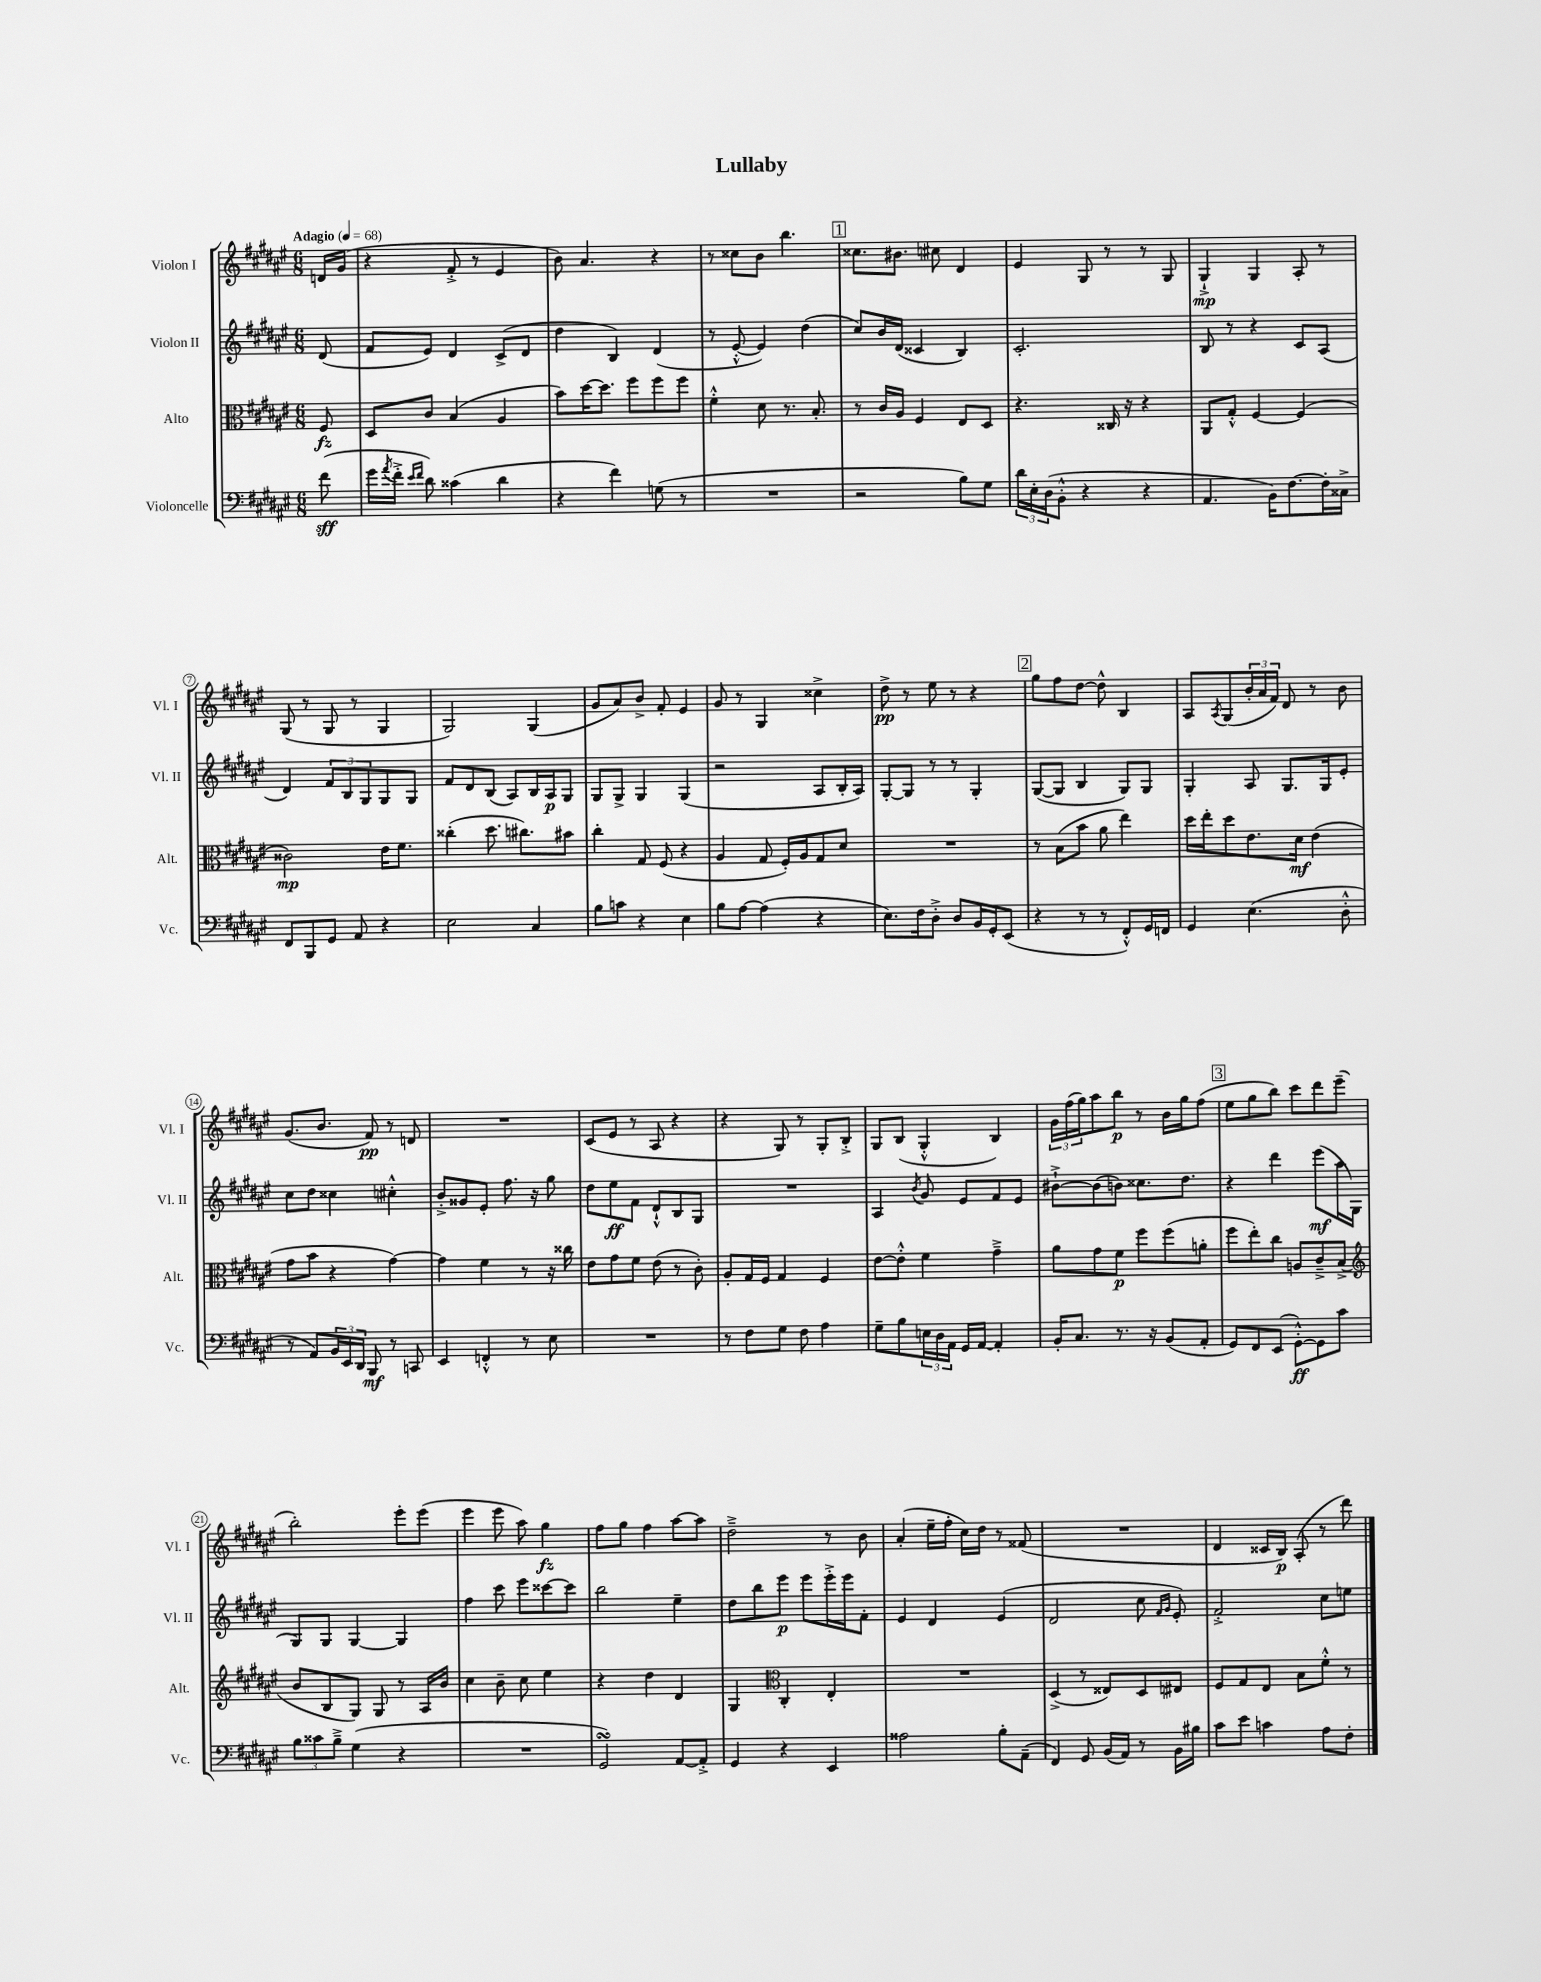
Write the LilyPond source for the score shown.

\header { title = "Lullaby" }
<<
\new StaffGroup <<
\new Staff = "s0" \with { instrumentName = "Violon I" shortInstrumentName = "Vl. I" } {
    \clef treble \key fis \major \numericTimeSignature \time 6/8 \partial 8 \tempo "Adagio" 4 = 68
    d'16 gis'16( |
    r4 fis'8-.-> r8 eis'4 |
    b'8) ais'4. r4 |
    r8 cisis''8 b'8 b''4. |
    \mark \markup { \box "1" } cisis''8. bis'8. cis''8 dis'4 |
    eis'4 gis8 r8 r8 gis8 |
    gis4-!->\mp gis4 ais8-. r8 |
    gis8( r8 gis8 r8 gis4 |
    gis2) gis4( |
    gis'8 ais'8) b'8-> fis'8-. eis'4 |
    gis'8 r8 gis4 cisis''4-> |
    dis''8->\pp r8 eis''8 r8 r4 |
    \mark \markup { \box "2" } gis''8 fis''8 dis''8~ dis''8-^ b4 |
    ais8 \acciaccatura { ais8 } gis8( \tuplet 3/2 { b'16-. ais'16 fis'16) } dis'8 r8 b'8 |
    gis'8.( b'8. fis'8\pp) r8 d'8 |
    R2. |
    cis'8( eis'8 r8 ais8 r4 |
    r4 gis8) r8 gis8-. b8-.-> |
    gis8 b8( gis4-.-^ b4) |
    \tuplet 3/2 { gis'16 fis''16( gis''16) } ais''8 b''8\p r8 b'16 gis''16 fis''8( |
    \mark \markup { \box "3" } eis''8 gis''8 b''8) cis'''8 dis'''8 eis'''8--( |
    b''2-.) eis'''8-. eis'''8( |
    eis'''4 eis'''8 ais''8) gis''4\fz |
    fis''8 gis''8 fis''4 ais''8~ ais''8 |
    dis''2---> r8 b'8 |
    ais'4-.( eis''16-- fis''16-. cis''16) dis''16 r8 fisis'8( |
    R2. |
    dis'4 cisis'16 b16\p) ais8-.( r8 dis'''8) \bar "|." |
}
\new Staff = "s1" \with { instrumentName = "Violon II" shortInstrumentName = "Vl. II" } {
    \clef treble \key fis \major \numericTimeSignature \time 6/8 \partial 8
    dis'8( |
    fis'8 eis'8) dis'4 cis'8->( dis'8 |
    dis''4 b4) dis'4( |
    r8 eis'8~-.-^ eis'4) dis''4( |
    \mark \markup { \box "1" } cis''8) b'16 dis'16( cisis'4 b4) |
    cis'2.-. |
    b8 r8 r4 cis'8 ais8( |
    dis'4) \tuplet 3/2 { fis'8 b8 gis8 } gis8 gis8 |
    fis'8 dis'8 b8( ais8) b16 ais16\p gis8 |
    gis8 gis8-> gis4 gis4( |
    r2 ais8 b16-. ais16) |
    gis8~-. gis8 r8 r8 gis4-. |
    \mark \markup { \box "2" } gis8~( gis8 b4 gis8) gis8 |
    gis4-. ais8 gis8. gis16 eis'8-. |
    cis''8 dis''8 cisis''4 cis''4-.-^ |
    b'8-.-> gisis'8 eis'8-. fis''8. r16 gis''8 |
    dis''8 eis''8\ff fis'8 dis'8-!-^ b8 gis8 |
    R2. |
    ais4 \acciaccatura { b'8 } gis'8 eis'8 fis'8 eis'8 |
    bis'8~-!-> bis'8( b'8) cisis''8. dis''8. |
    \mark \markup { \box "3" } r4 dis'''4 eis'''8\mf( ais''16 gis16 |
    gis8) gis8 gis4~ gis4 |
    fis''4 cis'''8 eis'''8 cisis'''8~ cisis'''8 |
    b''2 eis''4-- |
    dis''8 b''8 eis'''8\p eis'''8 eis'''16-.-> eis'''16 fis'8-. |
    eis'4 dis'4 eis'4( |
    dis'2 cis''8 \grace { fis'16 gis'16 } eis'8-.) |
    fis'2-.-> cis''8 e''8 \bar "|." |
}
\new Staff = "s2" \with { instrumentName = "Alto" shortInstrumentName = "Alt." } {
    \clef alto \key fis \major \numericTimeSignature \time 6/8 \partial 8
    fis8\fz |
    dis8 cis'8 b4( ais4 |
    b'8) dis''16~ dis''8. fis''8 fis''8 fis''8 |
    fis'4-.-^ dis'8 r8. b8.-. |
    \mark \markup { \box "1" } r8 cis'16 ais16 fis4 eis8 dis8 |
    r4. cisis16 r16 r4 |
    ais,8 gis8-.-^ fis4~ fis4( |
    cisis'2\mp) eis'16 fis'8. |
    cisis''4-.( dis''8. cis''8.) bis'8 |
    cis''4-. gis8 fis8( r4 |
    ais4 gis8 fis16-.) ais16 gis8 dis'8 |
    R2. |
    \mark \markup { \box "2" } r8 b8( b'8 ais'8 eis''4) |
    dis''16 eis''16-. dis''8 eis'8. dis'16\mf eis'4( |
    gis'8 b'8 r4 gis'4~) |
    gis'4 fis'4 r8 r16 cisis''16 |
    eis'8 gis'8 fis'8 eis'8( r8 cis'8-.) |
    ais8-. gis16 fis16 gis4 fis4 |
    eis'8~ eis'8-.-^ fis'4 gis'4---> |
    ais'8 gis'8 fis'8\p fis''8 fis''8( a'8-. |
    \mark \markup { \box "3" } fis''8 eis''8-.) cis''8 a8 cis'8---> b8->( |
    \clef treble b'8 b8 gis8) gis8 r8 ais16 b'16 |
    cis''4 b'8-- cis''8 eis''4 |
    r4 dis''4 dis'4 |
    gis4 \clef alto cis4-. eis4-. |
    R2. |
    dis4->( r8 eisis8) dis8 eis8 |
    fis8 gis8 eis8 b8 fis'8-.-^ r8 \bar "|." |
}
\new Staff = "s3" \with { instrumentName = "Violoncelle" shortInstrumentName = "Vc." } {
    \clef bass \key fis \major \numericTimeSignature \time 6/8 \partial 8
    fis'8\sff( |
    gis'16 \acciaccatura { ais'8 } fis'16-.-> \grace { eis'16 fis'16 } dis'8) cisis'4( dis'4 |
    r4 fis'4) g8( r8 |
    R2. |
    \mark \markup { \box "1" } r2 b8) gis8 |
    \tuplet 3/2 { dis'16 eis16-. dis16( } b,8-.-^ r4 r4 |
    ais,4. b,16) fis8.~ fis16-. cisis16-> |
    fis,8 b,,8 gis,8 ais,8 r4 |
    eis2 cis4 |
    b8 c'8 r4 eis4 |
    b8 ais8~ ais4( r4 |
    eis8.) fis16 dis8-.-> dis8 b,16 gis,16-. eis,8( |
    \mark \markup { \box "2" } r4 r8 r8 fis,8-.-^) gis,16 f,16 |
    gis,4 eis4.( dis8-.-^ |
    r8 ais,8) \tuplet 3/2 { b,16 eis,16 dis,16 } b,,8\mf r8 c,8 |
    eis,4 f,4-.-^ r8 eis8 |
    R2. |
    r8 fis8 gis8 fis8 ais4 |
    gis8-- b8 \tuplet 3/2 { e16 dis16 ais,16 } gis,16 ais,16~ ais,4-. |
    b,16-. cis8. r8. r16 b,8( ais,8-. |
    \mark \markup { \box "3" } gis,8) fis,8 eis,8( gis,8~-.-^\ff) gis,8 cis'8 |
    \tuplet 3/2 { b8 cisis'8 b8---> } gis4( r4 |
    R2. |
    gis,2\turn) ais,8~ ais,8-.-> |
    gis,4 r4 eis,4 |
    aisis2 b8-. ais,8--( |
    fis,4) gis,8 b,16( ais,16) r8 b,16 bis16 |
    cis'8 eis'8 c'4 ais8 fis8-. \bar "|." |
}
>>
>>
\layout { \context { \Score \override BarNumber.stencil = #(make-stencil-circler 0.1 0.3 ly:text-interface::print) } }
